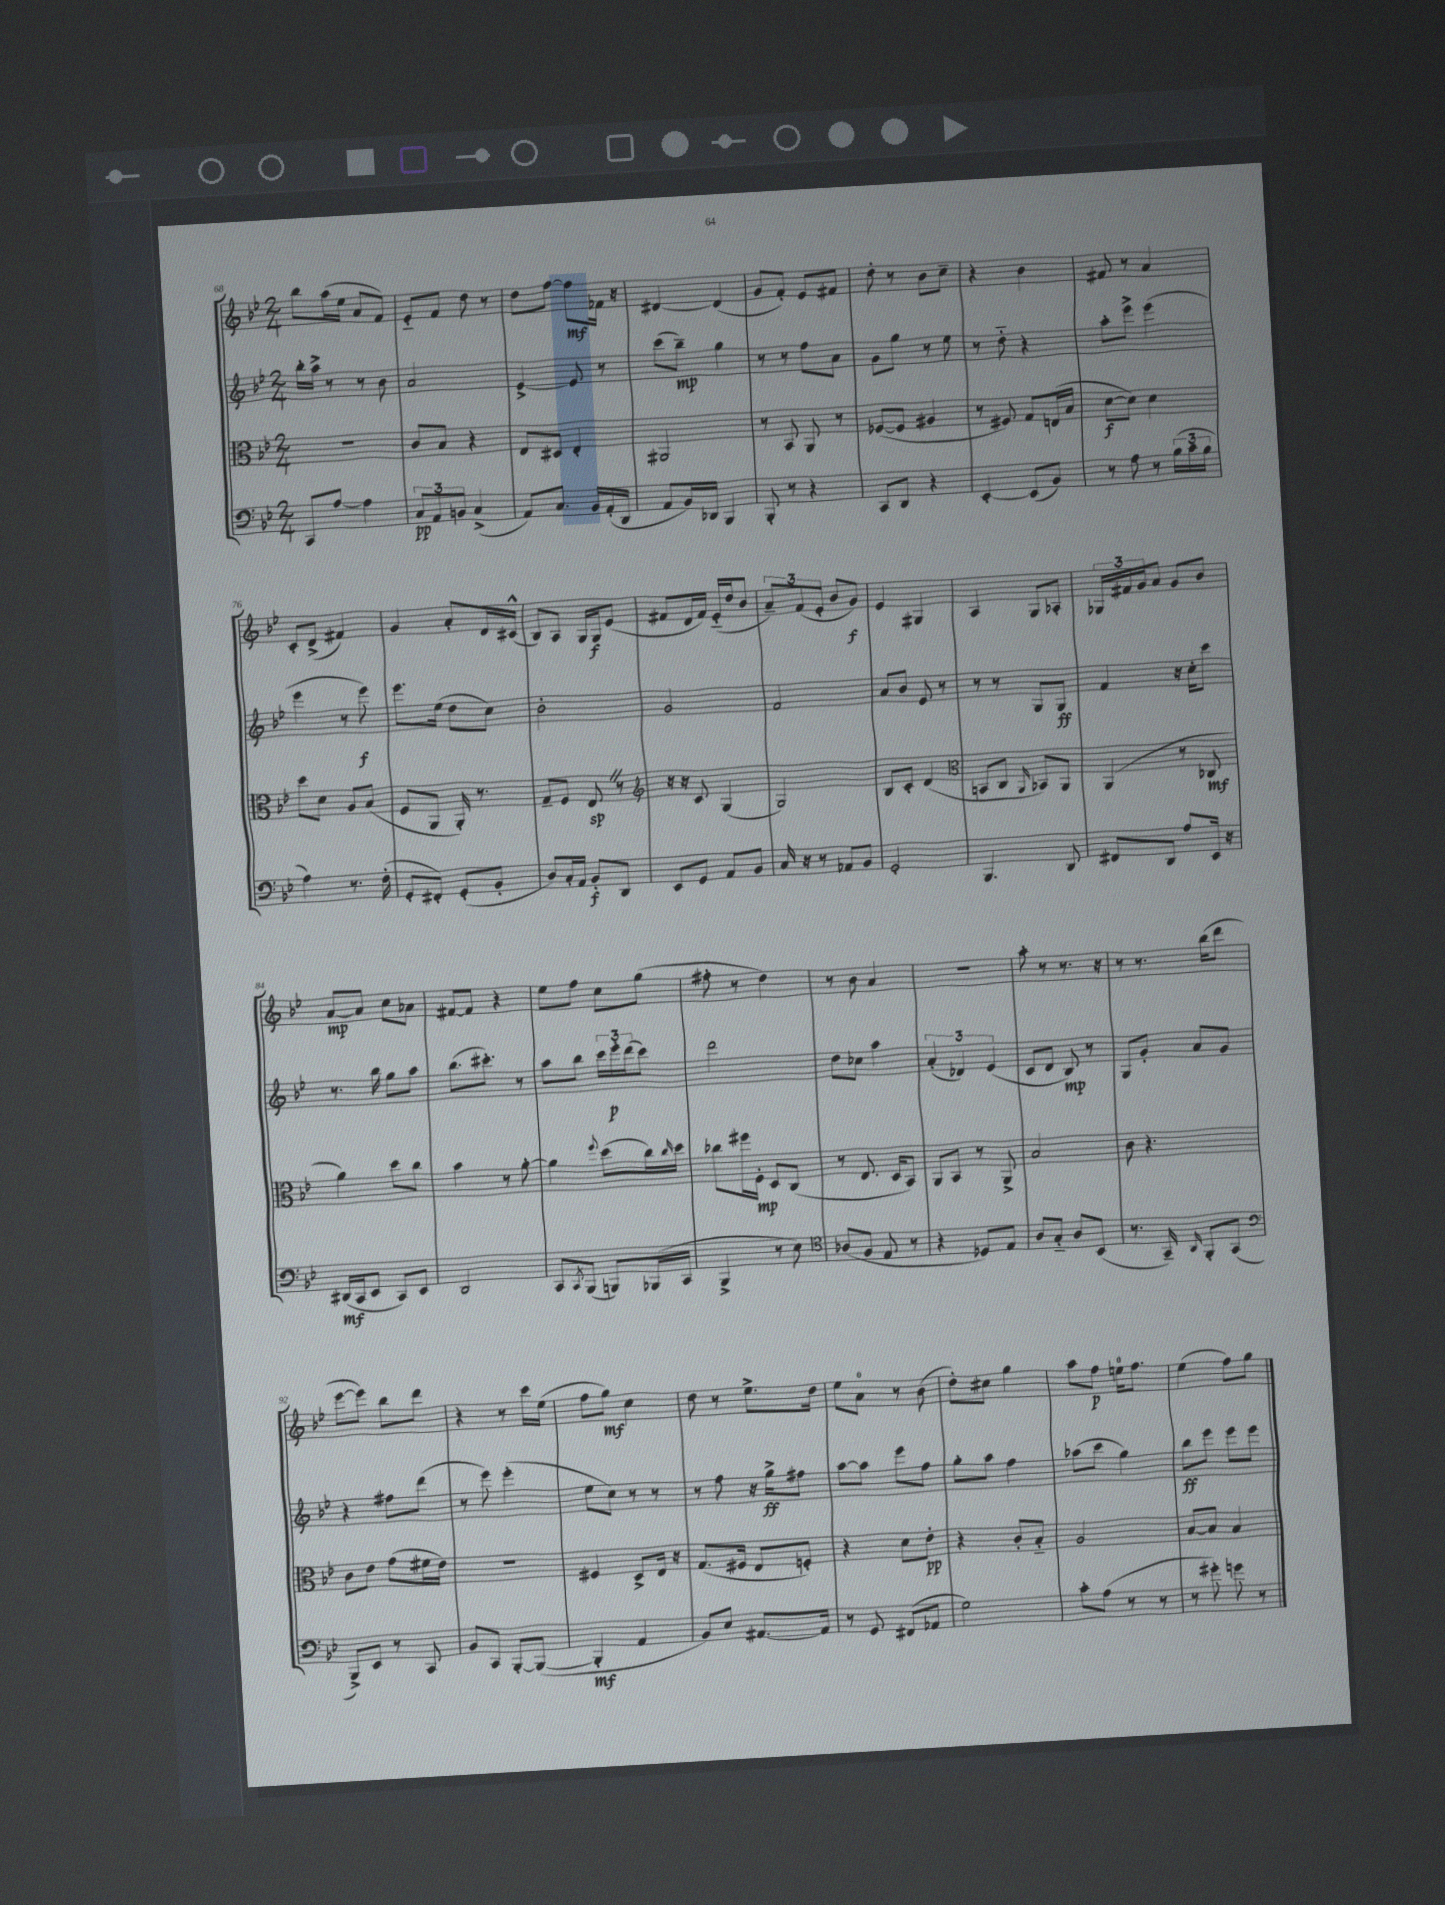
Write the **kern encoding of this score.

**kern	**dynam	**kern	**dynam	**kern	**dynam	**kern	**dynam
*part4	*part4	*part3	*part3	*part2	*part2	*part1	*part1
*staff4	*staff4	*staff3	*staff3	*staff2	*staff2	*staff1	*staff1
*clefF4	*	*clefC3	*	*clefG2	*	*clefG2	*
*k[b-e-]	*	*k[b-e-]	*	*k[b-e-]	*	*k[b-e-]	*
*M2/4	*	*M2/4	*	*M2/4	*	*M2/4	*
=68	=68	=68	=68	=68	=68	=68	=68
8CC/L	.	2r	.	16bb-'\LL	.	8bb-\L	.
.	.	.	.	16aa^\JJ	.	.	.
[8A/J	.	.	.	8r	.	(16aa\L	.
.	.	.	.	.	.	16ee-\JJ	.
4A\]	.	.	.	8r	.	8a/L	.
.	.	.	.	8b-\	.	8f/J)	.
=69	=69	=69	=69	=69	=69	=69	=69
12C/L	pp	8c/L	.	2a/	.	8e-/L	.
12AA/	.	.	.	.	.	.	.
.	.	8B-/J	.	.	.	8f/J	.
12BBn/J	.	.	.	.	.	.	.
(4C^/	.	4r	.	.	.	8dd\	.
.	.	.	.	.	.	8r	.
=70	=70	=70	=70	=70	=70	=70	=70
8AA/L)	.	8E-/L	.	[4e-^/	.	8dd\L	.
8.C/J	.	8D#X/J	.	.	.	[8ff\J	.
.	.	4E-'/	.	8e-/]	.	8ff\L]	mf
16BB-/LL	.	.	.	.	.	.	.
(16AA'/	.	.	.	8r	.	16f-X\Jk	.
16DD/JJ	.	.	.	.	.	16r	.
=71	=71	=71	=71	=71	=71	=71	=71
8AA/L	.	2AA#X/	.	(8ccc\L	.	[4d#X/	.
16BB-/L)	.	.	.	8bb-~\J)	mp	.	.
16DD-X/JJ	.	.	.	.	.	.	.
4BBB-/	.	.	.	4gg\	.	(4d#/]	.
=72	=72	=72	=72	=72	=72	=72	=72
8BBB-'/	.	8r	.	8r	.	8g/L	.
8r	.	8BB-/	.	8r	.	8f'/J)	.
4r	.	8AA/	.	8ff\L	.	8e-/L	.
.	.	8r	.	8a\J	.	8f#X/J	.
=73	=73	=73	=73	=73	=73	=73	=73
8CC/L	.	([8F-X/L	.	8g\L	.	8dd'\	.
8DD/J	.	8F-/J]	.	8gg\J	.	8r	.
4r	.	4A#X/	.	8r	.	8b-\L	.
.	.	.	.	8ee-\	.	8cc~\J	.
=74	=74	=74	=74	=74	=74	=74	=74
[4EE-'/	.	8r	.	8r	.	4r	.
.	.	8F#X/)	.	8dd\	.	.	.
(8EE-/L]	.	8G/L	.	4r	.	4b-\	.
8BB-/J)	.	(16En/L	.	.	.	.	.
.	.	16B-/JJ	.	.	.	.	.
=75	=75	=75	=75	=75	=75	=75	=75
8r	.	[8d\L	f	8aa'\L	.	8f#X/	.
8A\	.	8d\J])	.	8eee-^\J	.	8r	.
8r	.	4d\	.	(4eee-\	.	4a/	.
(24B-\LL	.	.	.	.	.	.	.
24c\	.	.	.	.	.	.	.
24B-\JJ	.	.	.	.	.	.	.
!!LO:LB:g=z
=76	=76	=76	=76	=76	=76	=76	=76
4A\)	.	8dd\L	.	4eee-\	.	8c'/L	.
.	.	8d\J	.	.	.	(8d^/J	.
8.r	.	8A/L	.	8r	.	4f#X/)	.
.	.	(8B-/J	.	8eee-\)	f	.	.
(16F'\	.	.	.	.	.	.	.
=77	=77	=77	=77	=77	=77	=77	=77
8GG'/L	.	8F/L	.	8.eee-\L	.	4g/	.
8FF#X'/J)	.	8AA/J	.	.	.	.	.
.	.	.	.	(16ee-\Jk	.	.	.
(8GG'/L	.	16AA'/)	.	8dd\L	.	8a'/L	.
.	.	8.r	.	.	.	.	.
8BB-'/J	.	.	.	8cc\J)	.	16d/L	.
.	.	.	.	.	.	(16c#X^^/JJ	.
=78	=78	=78	=78	=78	=78	=78	=78
8D/L)	.	8G~/L	.	2b-'\	.	8B-/L)	.
16C'/L	.	8F/J	.	.	.	8A/J	.
16AA/JJ	.	.	.	.	.	.	.
8BB-'/L	f	8E-Z/	sp	.	.	16G/LL	.
.	.	.	.	.	.	16G/J	f
8DD/J	.	8r	.	.	.	(8e-/J	.
=79	=79	=79	=79	=79	=79	=79	=79
*	*	*clefG2	*	*	*	*	*
8EE-/L	.	16r	.	2g/	.	8f#X/L	.
.	.	16r	.	.	.	.	.
8GG/J	.	8c/	.	.	.	16d/L	.
.	.	.	.	.	.	16f#/JJ)	.
8AA/L	.	(4G/	.	.	.	(16e-/LL	.
.	.	.	.	.	.	16dd/J	.
8BB-/J	.	.	.	.	.	8b-/J	.
=80	=80	=80	=80	=80	=80	=80	=80
16C/	.	2G/)	.	2f/	.	12a~/L)	.
16r	.	.	.	.	.	.	.
.	.	.	.	.	.	(12f/	.
8r	.	.	.	.	.	.	.
.	.	.	.	.	.	12e-'/J	.
8AA-X/L	.	.	.	.	.	8b-/L	.
8BB-/J	.	.	.	.	.	8g/J)	f
=81	=81	=81	=81	=81	=81	=81	=81
2GG'/	.	8B-/L	.	8a/L	.	4e-/	.
.	.	8c'/J	.	8b-/J	.	.	.
.	.	(4d/	.	8e-/	.	4G#X/	.
.	.	.	.	8r	.	.	.
=82	=82	=82	=82	=82	=82	=82	=82
*	*	*clefC3	*	*	*	*	*
4.BBB-/	.	8BBn/L	.	8r	.	4A/	.
.	.	8C/J	.	8r	.	.	.
.	.	16qqAA/	.	.	.	.	.
.	.	8BB-X/L)	.	8G/L	.	8G/L	.
8DD/	.	8AA/J	.	8G/J	ff	8A-X'/J	.
=83	=83	=83	=83	=83	=83	=83	=83
8FF#X/L	.	(4AA/	.	4f/	.	24G-X/LL	.
.	.	.	.	.	.	24f#X/	.
.	.	.	.	.	.	24g/J	.
8DD/J	.	.	.	.	.	8a/J	.
8A/L	.	8r	.	16r	.	8g/L	.
.	.	.	.	16cc'\KL	.	.	.
16EE-/Jk	.	8C-X/	mf	8ccc\J	.	8b-/J	.
16r	.	.	.	.	.	.	.
!!LO:LB:g=z
=84	=84	=84	=84	=84	=84	=84	=84
(16DD#X/LL	mf	4a\)	.	8.r	.	[8a/L	mp
16CC/J	.	.	.	.	.	.	.
8EE-/J	.	.	.	.	.	8a/J]	.
.	.	.	.	16bb-\	.	.	.
8CC/L)	.	8dd\L	.	8gg\L	.	8cc\L	.
8EE-/J	.	8cc\J	.	8aa\J	.	8a-X\J	.
=85	=85	=85	=85	=85	=85	=85	=85
2DD/	.	4b-\	.	(8.bb-\L	.	[8f#X/L	.
.	.	.	.	.	.	8f#/J]	.
.	.	.	.	8.ccc#X'\J)	.	.	.
.	.	8r	.	.	.	4r	.
.	.	[8a'\	.	8r	.	.	.
=86	=86	=86	=86	=86	=86	=86	=86
8CC/L	.	4a\]	.	8aa\L	.	8ee-\L	.
8qCC/	.	.	.	.	.	.	.
(8BBB-/J	.	.	.	8bb-\J	.	8ff\J	.
.	.	8qqff/	.	.	.	.	.
8BBBn/L)	.	(8dd\L	.	24ccc\LL	.	8cc\L	.
.	.	.	.	24eee-'\	p	.	.
.	.	.	.	(24ddd\J	.	.	.
(16BBB-X/L	.	16cc\L)	.	8ccc\J)	.	(8gg\J	.
.	.	16qqcc/	.	.	.	.	.
16CC/JJ	.	16dd\JJ	.	.	.	.	.
=87	=87	=87	=87	=87	=87	=87	=87
4BBB-^/	.	8cc-X\L	.	2ddd\	.	8ff#X'\	.
.	.	16ff#X\L	.	.	.	8r	.
.	.	16F'\JJ	mp	.	.	.	.
8r	.	8D/L	.	.	.	4dd\)	.
8E-\)	.	(8C/J	.	.	.	.	.
=88	=88	=88	=88	=88	=88	=88	=88
*clefC4	*	*	*	*	*	*	*
(8A-X/L	.	8r	.	8dd\L	.	8r	.
8F/J	.	8.E-/	.	8cc-X\J	.	8b-\	.
8E-/	.	.	.	4aa\	.	4a/	.
.	.	16D/KL	.	.	.	.	.
8r	.	8BB-/J)	.	.	.	.	.
=89	=89	=89	=89	=89	=89	=89	=89
4r	.	8AA/L	.	(6a'/	.	2r	.
.	.	8BB-/J	.	.	.	.	.
.	.	.	.	6d-X/)	.	.	.
8D-X/L)	.	8r	.	.	.	.	.
.	.	.	.	(6e-/	.	.	.
8E-/J	.	8AA^/	.	.	.	.	.
=90	=90	=90	=90	=90	=90	=90	=90
8A/L	.	2B-/	.	8c/L	.	8aa'\	.
8G/J	.	.	.	8d/J	.	8r	.
8A/L	.	.	.	8B-/)	mp	8.r	.
(8BB-/J	.	.	.	8r	.	.	.
.	.	.	.	.	.	16r	.
=91	=91	=91	=91	=91	=91	=91	=91
8.r	.	8c\	.	8G/L	.	8r	.
.	.	4.r	.	8g'/J	.	8.r	.
16GG~/)	.	.	.	.	.	.	.
16qqAA/	.	.	.	.	.	.	.
8FF'/L	.	.	.	8a/L	.	.	.
.	.	.	.	.	.	(16bb-\KL	.
(8GG/J	.	.	.	8g/J	.	8ddd\J	.
!!LO:LB:g=z
=92	=92	=92	=92	=92	=92	=92	=92
*clefF4	*	*	*	*	*	*	*
8BBB-^/L)	.	8c\L	.	4r	.	[8eee-\L	.
8EE-/J	.	8e-\J	.	.	.	8eee-\J])	.
8r	.	(8g\L	.	8ff#X\L	.	8bb-\L	.
8CC/	.	16f#X\L	.	(8ddd\J	.	8ddd\J	.
.	.	16e-\JJ)	.	.	.	.	.
=93	=93	=93	=93	=93	=93	=93	=93
8BB-/L	.	2r	.	8r	.	4r	.
8CC/J	.	.	.	8eee-\)	.	.	.
[8BBB-'/L	.	.	.	(4eee-'\	.	8r	.
(8BBB-/J_	.	.	.	.	.	16ccc\LL	.
.	.	.	.	.	.	(16ee-\JJ	.
=94	=94	=94	=94	=94	=94	=94	=94
4BBB-'/]	mf	4F#X/	.	8ee-\L	.	8ff\L	.
.	.	.	.	8cc\J)	.	8gg\J)	mf
4AA/	.	8D^/L	.	8r	.	4cc\	.
.	.	16E-/Jk	.	8r	.	.	.
.	.	16r	.	.	.	.	.
=95	=95	=95	=95	=95	=95	=95	=95
8BB-/L)	.	(8.G/L	.	8r	.	8dd\	.
8E-/J	.	.	.	8ff\	.	8r	.
.	.	16F#X/Jk	.	.	.	.	.
[8.AA#X/L	.	8E-/L	.	16r	.	8.ee-^\L	.
.	.	.	.	16gg^\KL	ff	.	.
.	.	8Fn'/J)	.	8ff#X\J	.	.	.
16AA#/Jk]	.	.	.	.	.	16dd\Jk	.
=96	=96	=96	=96	=96	=96	=96	=96
8r	.	4r	.	[8aa\L	.	8ee-\L	.
8GG/	.	.	.	8aa\J]	.	8a\J	.
(8FF#X/L	.	8d\L	.	8eee-\L	.	8r	.
8AA-X/J	.	8e-'\J	pp	8ff\J	.	(8b-\	.
=97	=97	=97	=97	=97	=97	=97	=97
2G\)	.	4r	.	8gg'\L	.	8dd'\L)	.
.	.	.	.	8aa\J	.	8cc#X\J	.
.	.	8c'/L	.	4ff\	.	4gg\	.
.	.	8B-/J	.	.	.	.	.
=98	=98	=98	=98	=98	=98	=98	=98
8c'\L	.	2A/	.	(8aa-X\L	.	8aa\L	.
(8A\J	.	.	.	8ccc\J	.	8ff\J	p
8r	.	.	.	4gg\)	.	16een\KL	.
.	.	.	.	.	.	8.ff\J	.
8r	.	.	.	.	.	.	.
=99	=99	=99	=99	=99	=99	=99	=99
8r	.	[8B-/L	.	8bb-\L	ff	(4ee-\	.
8g#X'\)	.	8B-/J]	.	8eee-\J	.	.	.
8gn\	.	4B-/	.	8eee-\L	.	8ff\L)	.
8r	.	.	.	8eee-\J	.	8gg\J	.
==	==	==	==	==	==	==	==
*-	*-	*-	*-	*-	*-	*-	*-
